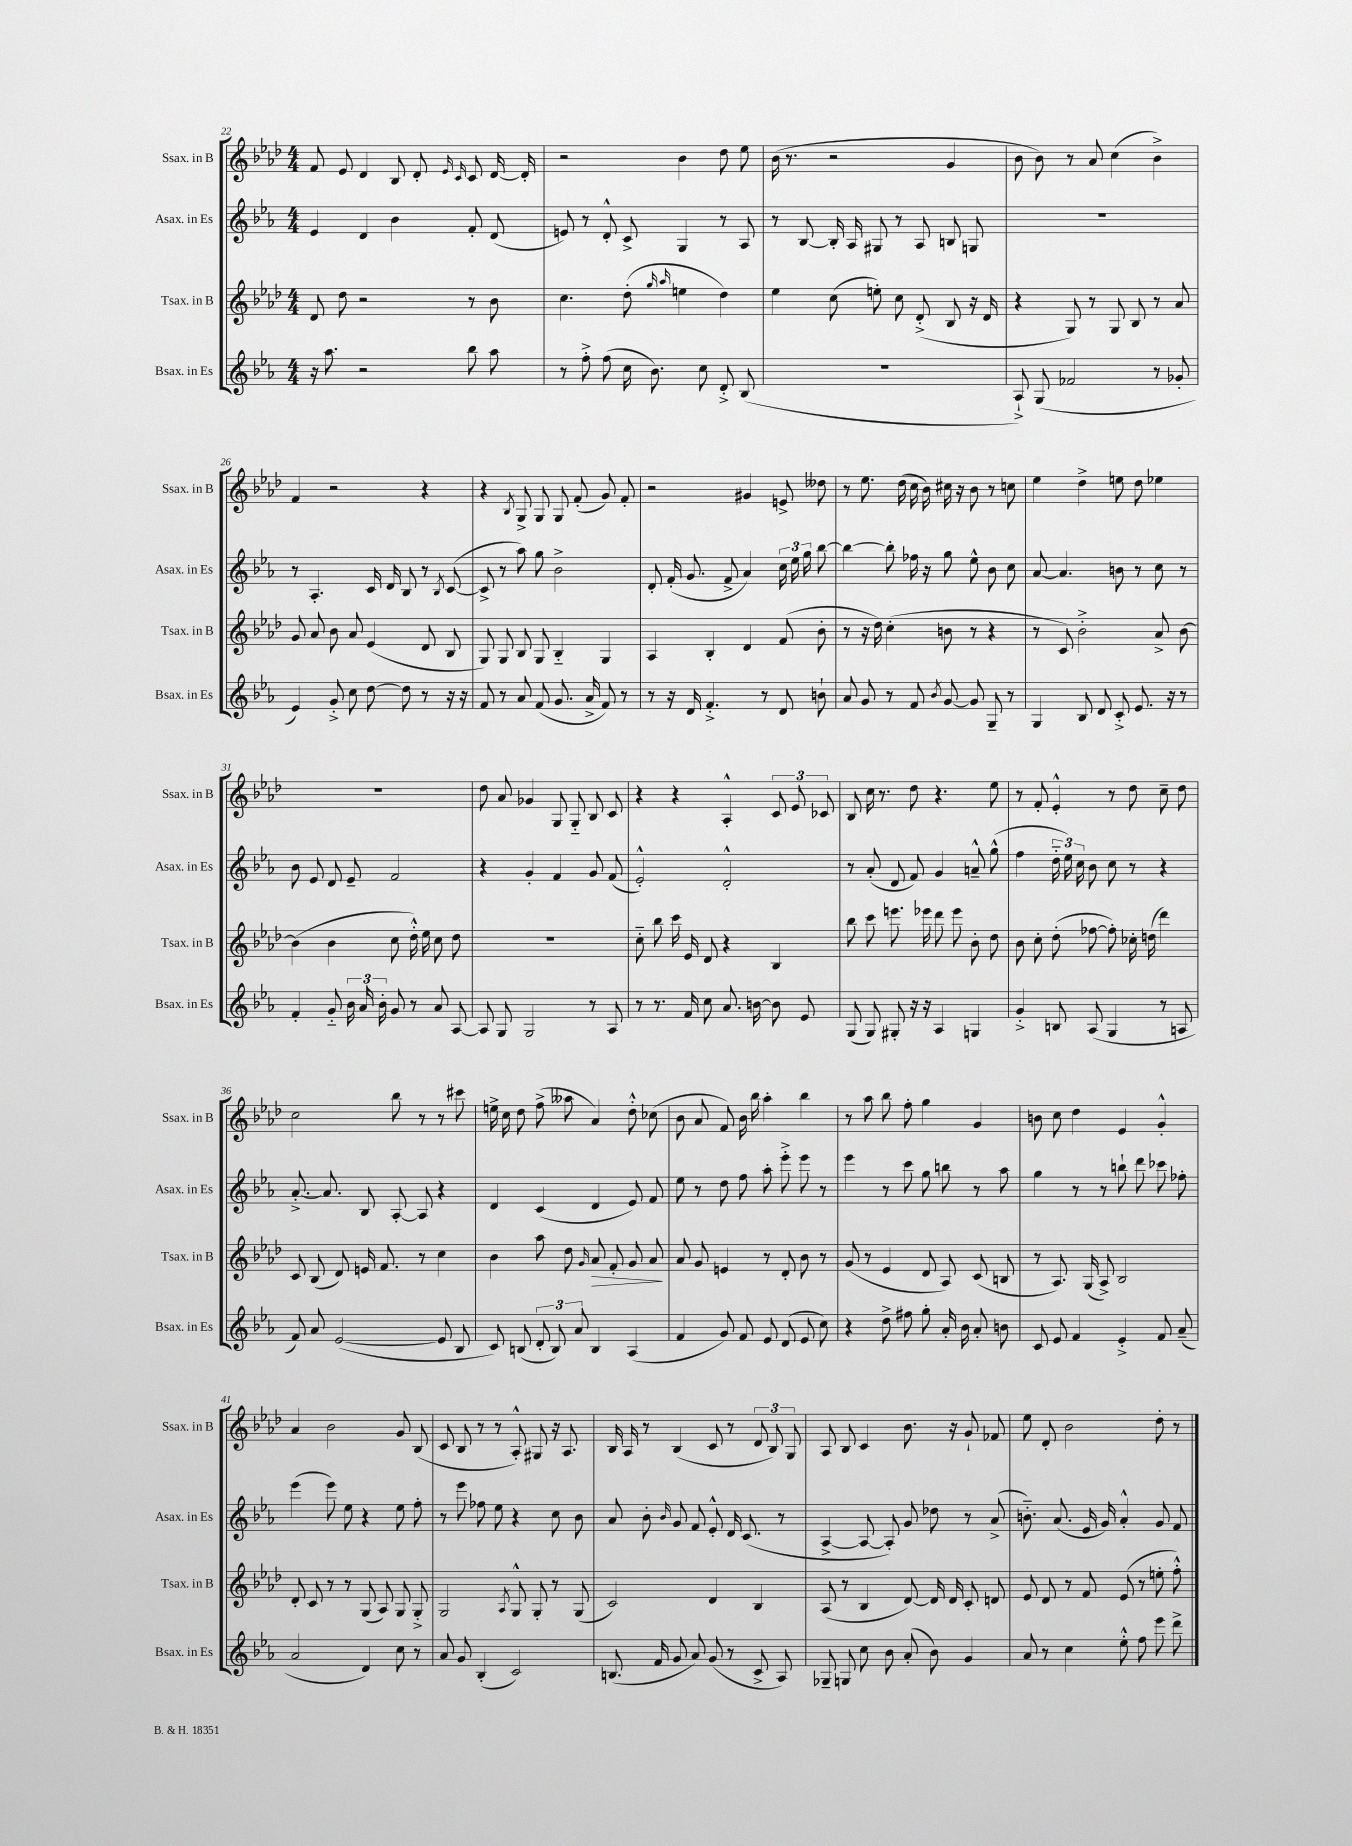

**kern	**kern	**dynam	**kern	**kern
*part4	*part3	*part3	*part2	*part1
*staff4	*staff3	*staff3	*staff2	*staff1
*I"Bsax. in Es	*I"Tsax. in B	*	*I"Asax. in Es	*I"Ssax. in B
*I'Bsax. in Es	*I'Tsax. in B	*	*I'Asax. in Es	*I'Ssax. in B
*clefG2	*clefG2	*	*clefG2	*clefG2
*k[b-e-a-]	*k[b-e-a-d-]	*	*k[b-e-a-]	*k[b-e-a-d-]
*M4/4	*M4/4	*	*M4/4	*M4/4
=22	=22	=22	=22	=22
16r	8d-/	.	4e-/	8f/
8.aa-\	.	.	.	.
.	8dd-\	.	.	8e-/
2r	2r	.	4d/	4d-/
.	.	.	4b-\	8B-/
.	.	.	.	8d-'/
.	.	.	.	16qqe-/
.	.	.	.	16qqc/
8bb-\	8r	.	8f'/	8c/
8aa-\	8b-\	.	(8d/	[16d-/
.	.	.	.	16d-'/]
=23	=23	=23	=23	=23
8r	4.cc\	.	8en/)	2r
8ff'^\	.	.	8r	.
(8ff\	.	.	8d'^^/	.
16cc\	(8dd-'\	.	8c^/	.
8.b-\)	.	.	.	.
.	16qqgg/	.	.	.
.	16qqaa-/	.	.	.
.	4een\	.	4G/	4b-\
8cc\	.	.	.	.
8d'^/	4dd-\)	.	8r	8dd-\
(8B-/	.	.	8A-/	8ee-\
=24	=24	=24	=24	=24
1r	4ee-\	.	8r	(16b-\
.	.	.	.	8.r
.	.	.	[8B-/	.
.	(8cc\	.	16B-'/]	2r
.	.	.	16A-/	.
.	8een'\)	.	8G#X/	.
.	8cc\	.	8r	.
.	(8d-'^/	.	8A-/	.
.	8B-/	.	8Bn/	4g/
.	16r	.	8Gn/	.
.	16d-/	.	.	.
=25	=25	=25	=25	=25
8A-`^/)	4r	.	1r	8b-\
(8G/	.	.	.	8b-\)
2f-X/	8G/)	.	.	8r
.	8r	.	.	8a-/
.	8G/	.	.	(4cc\
.	8B-/	.	.	.
8r	8r	.	.	4b-^\)
8g-X'/	8a-/	.	.	.
!!LO:LB:g=z
=26	=26	=26	=26	=26
4e-/)	8g/	.	8r	4f/
.	8a-/	.	4.A-'/	.
8g'^/	8b-\	.	.	2r
8cc\	8a-/	.	.	.
[8dd\	(4e-/	.	16c/	.
.	.	.	16d/	.
8dd\]	.	.	8B-/	.
8r	8d-/	.	8r	4r
.	.	.	8qB-/	.
16r	8B-/	.	([8c/	.
16r	.	.	.	.
=27	=27	=27	=27	=27
8f/	8G/)	.	8c^/]	4r
8r	8G/	.	8r	.
.	.	.	.	8qB-/
8a-/	8B-/	.	8aa-\)	8G^/
(8f/	8G/	.	8gg\	8G/
8.g/	4B-/	.	2b-^\	8G/
.	.	.	.	(8f'/
16a-^/	.	.	.	.
8f/)	4G/	.	.	8g/)
8r	.	.	.	8f'/
=28	=28	=28	=28	=28
8r	4A-/	.	8d'/	2r
16r	.	.	(16f'/	.
16d/	.	.	8.g/	.
4.f'^/	4B-'/	.	.	.
.	.	.	8f^/	.
.	4d-/	.	4a-/)	4g#X/
8r	.	.	.	.
8d/	(8f/	.	24cc\	8en^/
.	.	.	24ee-\	.
.	.	.	24gg\	.
8bn`\	8b-'\	.	[8bb-\	8dd--X\
=29	=29	=29	=29	=29
8a-/	8r	.	4bb-\_	8r
8g/	16r	.	.	8.ee-\
.	16dd-\)	.	.	.
8r	(4cc'\	.	8bb-'\]	.
.	.	.	.	(16dd-\
8f/	.	.	16ff-X\	16cc\
.	.	.	16r	16b-\)
8qb-/	.	.	.	.
[8g/	8bn\	.	8gg\	16cc#X\
.	.	.	.	16r
8g/]	8r	.	8ee-^^\	8b-\
8G~/	4r	.	8b-\	8r
8r	.	.	8cc\	8ccn\
=30	=30	=30	=30	=30
4G/	8r	.	[8a-/	4ee-\
.	8c/)	.	4.a-/]	.
8B-/	2b-'^\	.	.	4dd-^\
8d/	.	.	.	.
8c'^/	.	.	8bn\	8een\
8.e-/	.	.	8r	8dd-\
.	8a-^/	.	8cc\	4ee-X\
16r	.	.	.	.
8r	[8b-\	.	8r	.
!!LO:LB:g=z
=31	=31	=31	=31	=31
4f'/	(4b-\]	.	8b-\	1r
.	.	.	8e-/	.
8g/	4b-\	.	8d/	.
24b-\	.	.	8e-~/	.
24a-/	.	.	.	.
24b-'\	.	.	.	.
8g/	8cc\	.	2f/	.
8r	16dd-'^^\)	.	.	.
.	16ee-\	.	.	.
8a-/	8cc\	.	.	.
[8A-/	8dd-\	.	.	.
=32	=32	=32	=32	=32
8A-/]	1r	.	4r	8dd-\
8G/	.	.	.	8a-/
2G/	.	.	4g'/	4g-X/
.	.	.	4f/	8G/
.	.	.	.	8G/
8r	.	.	8g/	8B-/
8A-/	.	.	(8f/	8c/
=33	=33	=33	=33	=33
8r	8cc\	.	2e-'^^/)	4r
8.r	8bb-\	.	.	.
.	16ccc\	.	.	4r
16f/	16e-/	.	.	.
8cc\	8d-/	.	.	.
8.a-/	4r	.	2d'^^/	4A-'^^/
[16bn\	.	.	.	.
8b\]	4B-/	.	.	12c/
.	.	.	.	12e-/
8e-/	.	.	.	.
.	.	.	.	12c-X/
=34	=34	=34	=34	=34
(8G/	8bb-\	.	8r	8B-/
8G/)	8ccc\	.	(8a-'/	16cc\
.	.	.	.	8.r
8G#X'/	8.eeen\	.	8d/	.
16r	.	.	8f/)	8dd-\
16r	16eee-X\	.	.	.
4A-/	8ddd-\	.	4g/	4.r
.	8eee-\	.	.	.
4Gn/	8b-'\	.	8an~^^/	.
.	8dd-\	.	(8gg^^\	8ee-\
=35	=35	=35	=35	=35
4g'^/	8b-\	.	4ff\	8r
.	8cc'\	.	.	8f'/
8Bn/	(8dd-'\	.	24dd\	4e-'^^/
.	.	.	24ee-\)	.
.	.	.	24cc\	.
(8A-/	[8ff-X\	.	8b-\	.
4G/	8ff-'\])	.	8cc\	8r
.	16cc-X'\	.	8r	8dd-\
.	(16ddn\	.	.	.
8r	4ddd-\)	.	4r	8cc~\
8An/	.	.	.	8dd-\
!!LO:LB:g=z
=36	=36	=36	=36	=36
8f/)	8c/	.	[8.a-'^/	2cc\
8a-/	(8B-/	.	.	.
.	.	.	8.a-/]	.
([2e-/	8d-/)	.	.	.
.	16en/	.	8B-/	.
.	8.f/	.	.	.
.	.	.	[8A-'/	8bb-\
.	8r	.	8A-/]	8r
8e-/]	4cc\	.	4r	8r
8B-/	.	.	.	8ccc#X\
=37	=37	=37	=37	=37
8c/)	4b-\	.	4d/	16een^\
.	.	.	.	16cc\
(8Bn/	.	.	.	8dd-\
12d'/	8aa-\	.	(4c/	(8ff^\
12B/)	.	.	.	.
.	8dd-\	.	.	8aa--X\
12a-/	.	.	.	.
.	16qqg/	.	.	.
!	!	!LO:HP:b	!	!
4B/	8a-/	>	4d/	4a-/)
.	8f'/	.	.	.
(4A-/	8g/	.	8e-/)	8dd-'^^\
.	8a-/	.	8f/	(8cc-X\
.	.	]	.	.
=38	=38	=38	=38	=38
4f/	8a-/	.	8ee-\	8b-\
.	8g/	.	8r	8a-/
8g/)	4en/	.	8dd\	8f/)
8f/	.	.	8ff\	16b-\
.	.	.	.	16bb-\
8e-/	8r	.	8aa-'\	4aa-'\
(8d/	8d-'/	.	8eee-'^\	.
8e-/	8b-\	.	8eee-\	4bb-\
8cc\)	8r	.	8r	.
=39	=39	=39	=39	=39
4r	(8g/	.	4eee-\	8r
.	8r	.	.	8aa-\
8dd^\	4e-/	.	8r	8bb-\
8ff#X\	.	.	8ccc\	8ff'\
8gg'\	8d-/	.	8gg\	4gg\
16a-'/	8A-/)	.	8bbn\	.
16b-\	.	.	.	.
8a-'/	(8c/	.	8r	4g/
8bn\	8Bn/	.	8aa-\	.
=40	=40	=40	=40	=40
8c/	8r	.	4gg\	8bn\
8e-/	8.A-/)	.	.	8cc\
4f/	.	.	8r	4dd-\
.	(16G/	.	.	.
.	8A-^/)	.	8r	.
4e-'^/	2B-/	.	8bbn`\	4e-/
.	.	.	8ddd\	.
8f/	.	.	8ccc-X\	4g'^^/
(8a-~/	.	.	8ff-X'\	.
!!LO:LB:g=z
=41	=41	=41	=41	=41
2a-/	8d-'/	.	(4eee-\	4a-/
.	8c/	.	.	.
.	8r	.	8eee-\)	2b-\
.	8r	.	8ee-\	.
4d/)	(8G/	.	4r	.
.	8A-/)	.	.	.
8cc\	8G/	.	8ee-\	8g/
8r	8G'^/	.	8ff'\	(8B-/
=42	=42	=42	=42	=42
8a-/	2G/	.	8r	8c/
8g/	.	.	8eee-\	8B-/
(4B-'/	.	.	8ff-X\	8r
.	.	.	8ee-\	8r
.	8qA-/	.	.	.
2c/)	8G^^/	.	4r	8A-'^^/)
.	8G'/	.	.	8G#X/
.	8r	.	8cc\	16r
.	.	.	.	8.A-/
.	(8G/	.	8b-\	.
=43	=43	=43	=43	=43
(8.Bn/	2c/)	.	8a-/	16B-/
.	.	.	.	16A-/
.	.	.	8b-'\	8r
16f/	.	.	.	.
.	.	.	16qqb-/	.
8g/	.	.	8g/	(4B-/
8a-/)	.	.	8f/	.
(8g/	4d-/	.	8e-'^^/	8c/
8r	.	.	16d/	8r
.	.	.	(8.c/	.
8c^/	4B-/	.	.	12d-/
.	.	.	.	12B-/)
8A-/)	.	.	8r	.
.	.	.	.	12G/
=44	=44	=44	=44	=44
8G-X~/	(8A-/	.	[4A-^/	8A-/
8Gn/	8r	.	.	8B-/
8cc\	4B-/	.	8A-/_	4c/
8b-\	.	.	8A-'/])	.
(8a-'/	[8d-/)	.	8g/	8.b-\
8b-\)	16d-/]	.	8dd-X\	.
.	16d-/	.	.	16r
4g/	8c'/	.	8r	8g`/
.	8dn/	.	(8a-^/	8f-X/
=45	=45	=45	=45	=45
8a-/	8e-/	.	8.bn\)	8ee-\
8r	8d-/	.	.	8d-'/
.	.	.	(8.a-/	.
4cc\	8r	.	.	2b-\
.	8f/	.	16e-/	.
.	.	.	16g/)	.
8ee-'^^\	(8e-/	.	4a-'^^/	.
8ff\	8r	.	.	.
8eee-\	8een'\	.	8g/	8dd-'\
8ddd^\	8ff'^^\)	.	8f/	8r
==	==	==	==	==
*-	*-	*-	*-	*-
